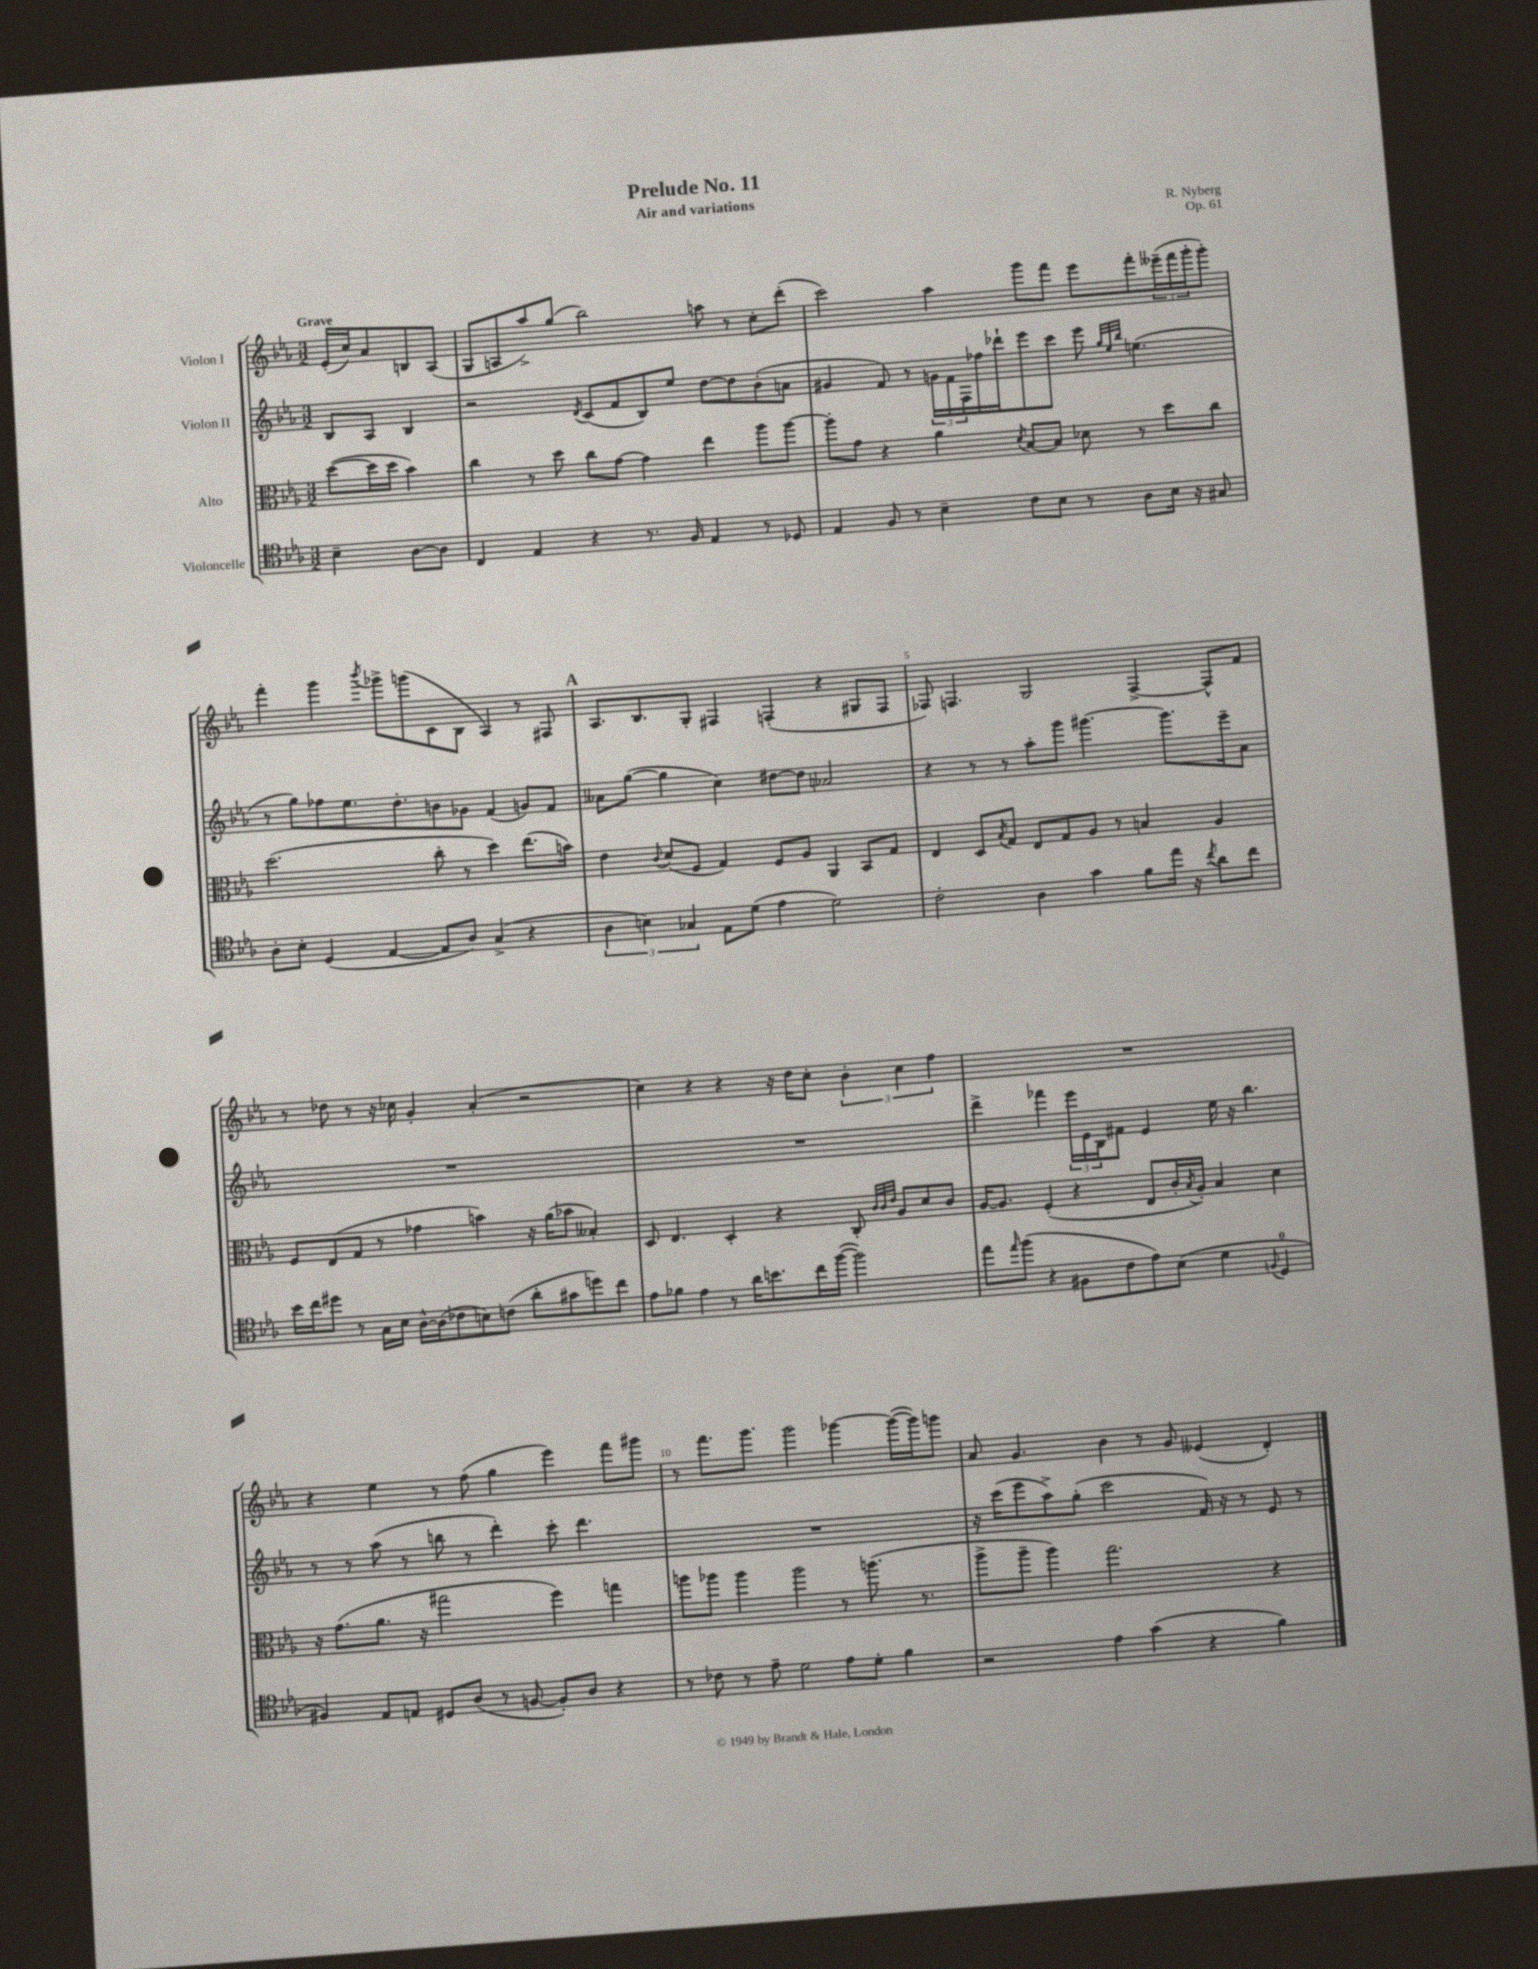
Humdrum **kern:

**kern	**kern	**kern	**kern
*staff4	*staff3	*staff2	*staff1
*clefC4	*clefC3	*clefG2	*clefG2
*k[b-e-a-]	*k[b-e-a-]	*k[b-e-a-]	*k[b-e-a-]
*M3/2	*M3/2	*M3/2	*M3/2
4B-~\	([8dd\L	8B-/L	(16e-'/LL
.	.	.	16cc/J)
.	16dd\]L	8A-/J	8a-/
.	16dd\JJ	.	.
[8A-\L	4b-\)	4B-/	8B/
8A-\]J	.	.	(8A-/J
=	=	=	=
4C/	4cc\	2r	8G/L
.	.	.	8A/
4E-/	8r	.	8aa-^/)
.	8dd\	.	(8gg/J
.	.	8qd/	.
4r	8cc\L	(8c/L	2bb-\)
.	[8g\J	8f/	.
8.r	4g\]	8B-/)	.
.	.	8ee-/J	.
16F/	.	.	.
4E-/	4ee-\	[8dd\L	8aa\
.	.	8dd\]	8r
8r	8aa-\L	(8b-'\	8cc'\L
8D-/	[8aa-\J	8a\J	(8ddd'\J
=	=	=	=
4E-/	8aa-'\]L	4g#/	2ccc\)
.	8g\J	.	.
8F/	4r	8f/)	.
8r	.	8r	.
4B-~\	4a-\	24g\LL	4aa-\
.	.	24f\	.
.	.	24F\	.
.	.	16ff-\	.
.	.	16ddd-`\J	.
.	8qd/	.	.
8c\L	[8B-/L	8eee-\	8ggg\L
8B-\J	8B-/]J	8ccc\J	8fff\J
8r	8d-\	8eee-\	8eee-\L
.	.	32qqgg/LLL	.
.	.	32qqee-/	.
.	.	32qqbb-/JJJ	.
8A-\L	8r	(4.ee\	8fff'\
16B-\Jk	8dd\L	.	(24eee--~\L
.	.	.	24fff\
16r	.	.	.
.	.	.	24ggg'\J
8G#/	8cc\J	.	8ggg'\J)
=	=	=	=
8A-'\L	(2.dd\	8r	4fff'\
8B-'\J	.	8gg\L)	.
(4D/	.	8ff-\	4ggg\
.	.	8.ee-\	.
.	.	.	8qbbb-/
[4E-/	.	.	8ggg-^\L
.	.	8.dd'\	.
.	.	.	(8ggg\
8E-/]L	8cc'\	8b\	8c\
8A-/J)	8r	8g-\J	8B-\J
(4G^/	4dd\)	(4f/	4A-/)
4r	(8.ee-\L	8g/L)	8r
.	.	8f/J	8F#/
.	16b\Jk)	.	.
=	=	=	=
6A-\	4e-\	8a--\L	8.A-/L
.	.	([8gg\J	.
6B\)	.	.	.
.	.	.	8.B-/
.	8qqc/	.	.
.	(8d/L	4gg\]	.
6G-/	.	.	.
.	8F/J	.	8G'/J
8E-\L	4G/)	4cc\)	4F#/
(8d\J	.	.	.
4e-\	8F/L	[8dd#\L	(4F'/
.	8A-/J	8dd#\]J	.
2d\)	4AA-/	2a-/	4r
.	8BB-/L	.	8G#/L
.	8G/J	.	8F/J
=	=	=	=
2c'\	4E-/	4r	8F-/)
.	.	.	4.F/
.	8D/L	8r	.
.	8qB-/	.	.
.	8G/J	8r	.
4A-\	8E-/L	8aa-'\L	2G/
.	8G/	8ggg\J	.
4g\	8A-/J	[4.ggg#\	.
.	8r	.	.
8f\L	4B/	.	[4F^/
16ee-\Jk	.	8.ggg#\]L	.
16r	.	.	.
8qcc/	.	.	.
8a-\L	4A-/	.	8F^^/]L
.	.	16eee-~\k	.
8cc\J	.	8a-\J	8f/J
=	=	=	=
16b-\LL	8F/L	1.r	8r
16cc\J	.	.	.
8dd#\J	(8E-/	.	8dd-\
8r	8G/J	.	8r
16G\LL	8r	.	16r
16B-\JJ	.	.	16cc-\
[16A-^^\LL	4g-\	.	4g'/
(16A-\]J	.	.	.
8c-\	.	.	.
8B\)	4b\)	.	(4a-'/
(8c\J	.	.	.
8a-'\L	16r	.	2r
.	(16a-\LK	.	.
8g#\	8b-\J	.	.
8dd\)	4B--'/)	.	.
8cc\J	.	.	.
=	=	=	=
8e-\L	8D/	1.r	4cc\)
8f-\J	4.E-/	.	.
4e-\	.	.	4r
8r	4D'/	.	4r
16a-\LK	.	.	.
8.b\	.	.	.
.	4r	.	16r
.	.	.	16dd\LK
16cc\L	.	.	8cc'\J
([16ff\JJ	.	.	.
2ff\])	8C'/	.	6b-'\
.	32qqc/LLL	.	.
.	32qqc/	.	.
.	32qqe-/JJJ	.	.
.	8A-/L	.	.
.	.	.	6cc\
.	8d/	.	.
.	.	.	6ff\
.	8c/J	.	.
=	=	=	=
8ee-\L	[16A-/LK	4ddd^\	1.r
.	8.A-/]J	.	.
16qqee-/	.	.	.
(8ff\J	.	.	.
4r	(4F'/	4fff-\	.
8F#\L	4r	24eee-\LL	.
.	.	24e-\	.
.	.	24B-\J	.
8c\	.	8f#\J	.
8e-\)	8E-/L	4e-/	.
(8B-\J	16c'/L	.	.
.	8qB-/	.	.
.	16A-'/JJ)	.	.
4d\	4B-/	16ee-\	.
.	.	16r	.
.	.	4.bb-\	.
8qqF/	.	.	.
4D/	4d\	.	.
=	=	=	=
4F#/)	16r	8r	4r
.	(8.g\L	.	.
.	.	8r	.
8E-/L	8.a-\J	(8aa-\	4ee-\
8E/J	.	8r	.
.	16r	.	.
8D#/L	2gg#\	8bb\	8r
(8A-/J	.	8r	(8ff\
8r	.	4ddd'\)	4gg\
[8F/	.	.	.
8F'/]L)	4ff\)	8ccc'\	4eee-\)
8A-/J	.	4.ddd\	.
4r	4gg\	.	8fff\L
.	.	.	8ggg#\J
=	=	=	=
8r	8aa\L	1.r	8r
8c-\	8aa-\J	.	8.fff\L
8r	4aa-\	.	.
.	.	.	8.ggg\J
8e-~\	.	.	.
2d\	2aa-\	.	2ggg\
8e-\L	8r	.	[4ggg-\
8d'\J	(8.aa\	.	.
4f\	.	.	(16ggg-\_LL
.	8.r	.	16ggg-\]J)
.	.	.	8ggg\J
=	=	=	=
2r	8aa-^\L	16r	8a-/
.	.	(16ccc\LK	.
.	8aa-~\J	8eee-\	4.g/
.	4aa-\)	8aa-^\)	.
.	.	(8gg'\J	.
4e-\	2.gg\	2ccc\	4b-\
(4g\	.	.	8r
.	.	.	8g/
4r	.	16f/)	(4e--/
.	.	16r	.
.	.	8r	.
4f\)	4r	8e-/	4d'/)
.	.	8r	.
==	==	==	==
*-	*-	*-	*-
